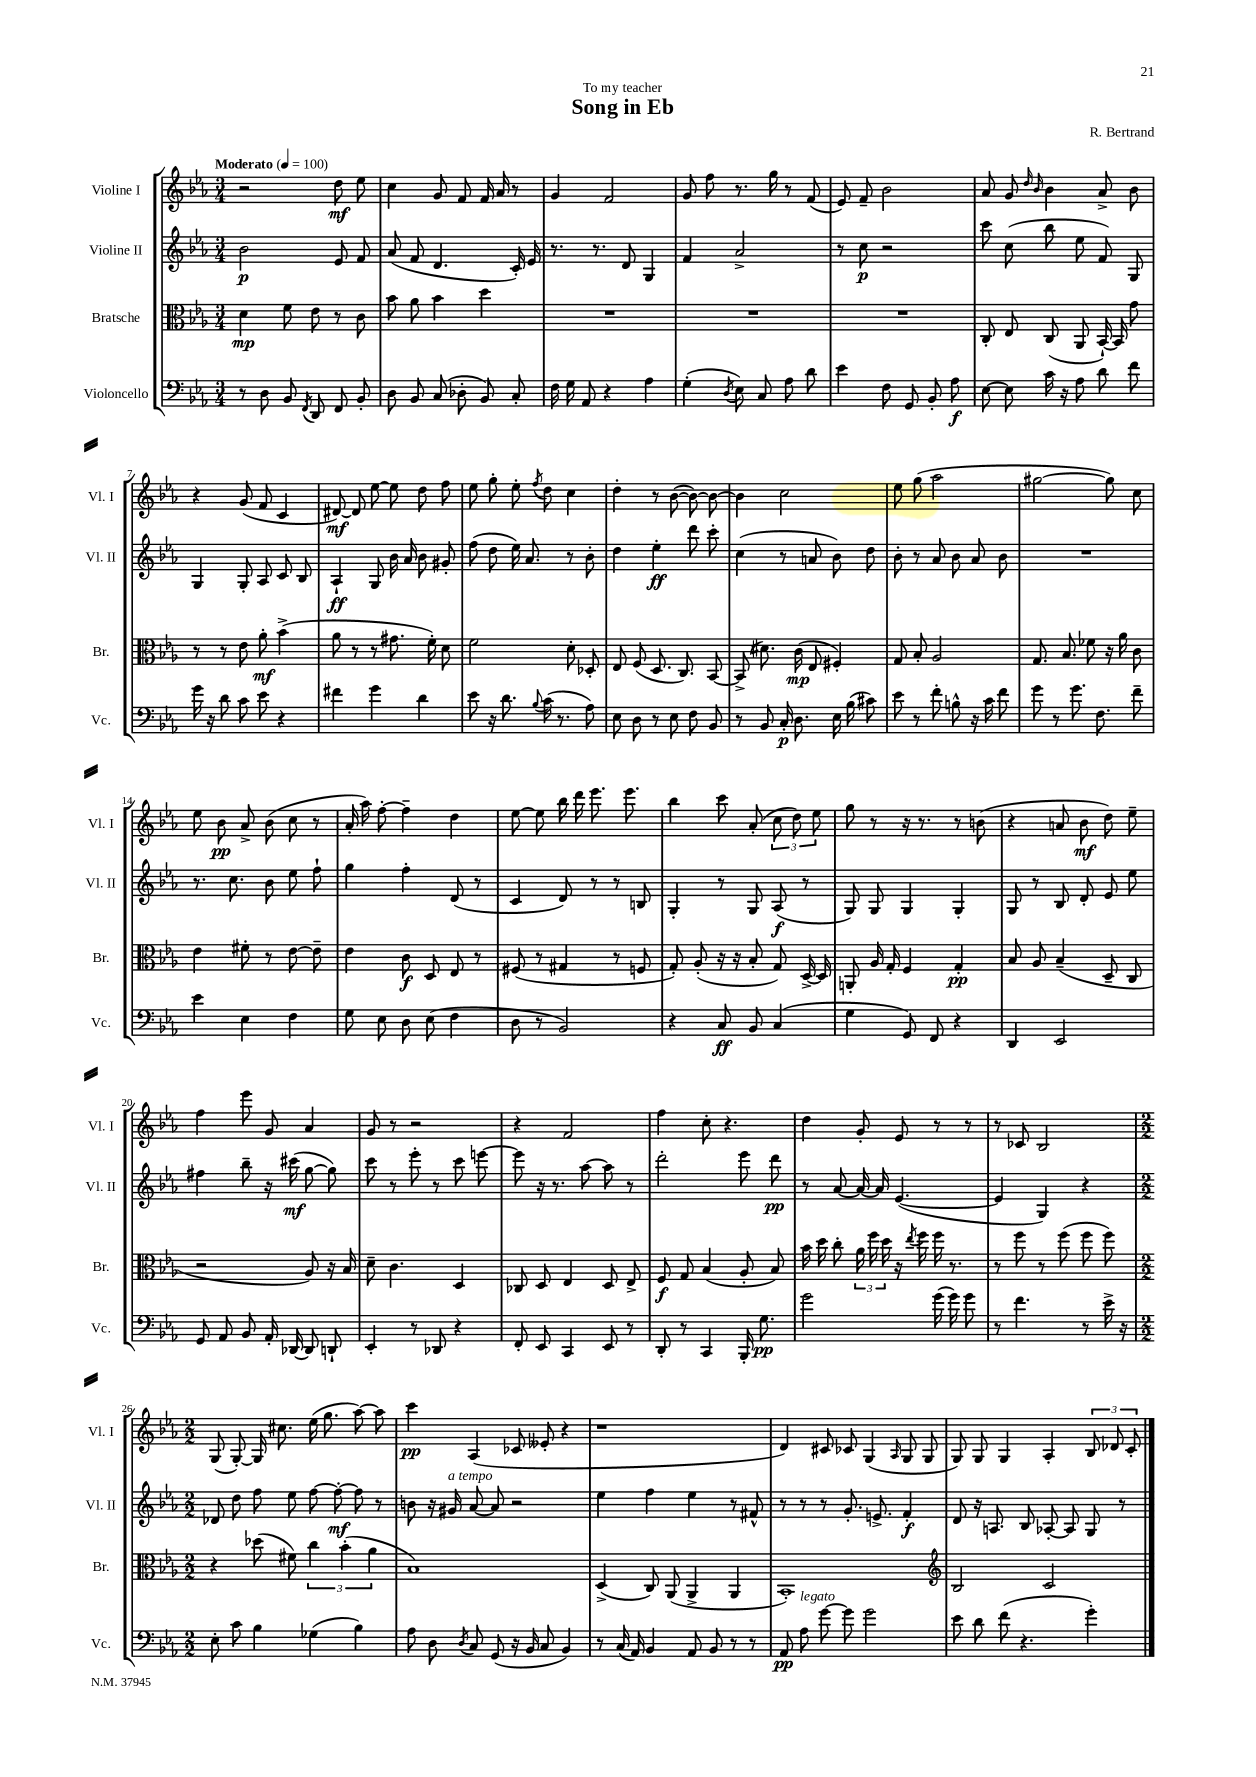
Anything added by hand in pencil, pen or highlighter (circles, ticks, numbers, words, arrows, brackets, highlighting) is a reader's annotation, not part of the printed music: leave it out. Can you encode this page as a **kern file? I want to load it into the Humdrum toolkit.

**kern	**kern	**kern	**kern
*staff4	*staff3	*staff2	*staff1
*clefF4	*clefC3	*clefG2	*clefG2
*k[b-e-a-]	*k[b-e-a-]	*k[b-e-a-]	*k[b-e-a-]
*M3/4	*M3/4	*M3/4	*M3/4
*MM100	*MM100	*MM100	*MM100
8r	4d	2b-	2r
8D	.	.	.
8BB-	8f	.	.
8qFF	.	.	.
8DD	8e-	.	.
8FF	8r	8e-	8dd
8BB-'	8c	8f	8ee-
=	=	=	=
8D	8b-	(8a-	4cc
8BB-	8a-	8f	.
(8C	4b-	4.d	8g
8D-'	.	.	8f
8BB-)	4dd	.	16f
.	.	.	16a-
8C'	.	16c')	8r
.	.	16e-	.
=	=	=	=
16F	2.r	8.r	4g
16G	.	.	.
8AA-	.	.	.
.	.	8.r	.
4r	.	.	2f
.	.	8d	.
4A-	.	4G	.
=	=	=	=
(4G'	2.r	4f	8g
.	.	.	8ff
8qD	.	.	.
8E-)	.	2a-^	8.r
8C	.	.	.
.	.	.	16gg
8A-	.	.	8r
8d	.	.	(8f
=	=	=	=
4e-	2.r	8r	8e-)
.	.	8cc	8f~
8F	.	2r	2b-
8GG	.	.	.
8BB-'	.	.	.
8A-	.	.	.
=	=	=	=
[8E-	8C'	8ccc	8a-
8E-]	8E-	(8cc	8g
.	.	.	16qqdd
.	.	.	16qqb-
16c	(8C	8bb-	4b-
16r	.	.	.
8A-	8AA-	8ee-	.
8d	[16BB-`)	8f)	8a-^
.	16BB-]	.	.
8f	8g	8G	8b-
=	=	=	=
16g	8r	4G	4r
16r	.	.	.
8d	8r	.	.
8c	8e-	8G'	(8g
8e-	8a-'	8A-	8f
4r	(4b-^	8c	4c
.	.	8B-	.
=	=	=	=
4f#	8a-	4A-`	[8d#)
.	8r	.	8d#]
4g	8r	8G	[8ee-
.	8.g#	16b-	8ee-]
.	.	16a-	.
4d	.	8b-	8dd
.	16f')	.	.
.	8d	8g#'	8ff
=	=	=	=
8e-	2f	(8ff	8ee-
16r	.	8dd	8gg'
8.d	.	.	.
.	.	16ee-)	8ee-'
.	.	8.a-	.
8qqB-	.	.	8qff
(16c	.	.	8dd
8.r	.	.	.
.	8d'	8r	4cc
8A-)	8D-'	8b-'	.
=	=	=	=
8E-	8E-	4dd	4dd'
8D	(8F	.	.
8r	8.D	4ee-'	8r
8E-	.	.	([8b-
.	8.C)	.	.
8F	.	8ddd	8b-_)
8BB-	[8BB-	8ccc'	8b-_
=	=	=	=
8r	(8BB-^]	(4cc	4b-]
8BB-	8.d#)	.	.
16C'	.	8r	2cc
8.D	(16c	.	.
.	8E-	8a	.
16E-	4F#')	8b-)	.
(16B-	.	.	.
8c#)	.	8dd	.
=	=	=	=
8e-	8G	8b-'	8ee-
8r	8B-'	8r	(8gg
8f'	2A-	8a-	2aa-
8B^^	.	8b-	.
16r	.	8a-	.
16c	.	.	.
8f	.	8b-	.
=	=	=	=
8g	8.G	2.r	[2gg#
8r	.	.	.
.	8.B-	.	.
8.g	.	.	.
.	8f-	.	.
8.F	.	.	.
.	16r	.	8gg#])
.	16a-	.	.
8f~	8c	.	8cc
=	=	=	=
4e-	4e-	8.r	8ee-
.	.	.	8b-
.	.	8.cc	.
4E-	8f#'	.	8a-^
.	8r	8b-	(8b-
4F	[8e-	8ee-	8cc
.	8e-~]	8ff`	8r
=	=	=	=
8G	4e-	4gg	16a-'
.	.	.	16aa-)
8E-	.	.	[8ff'
8D	8c	4ff'	4ff~]
(8E-	8D	.	.
4F	8E-	(8d	4dd
.	8r	8r	.
=	=	=	=
8D	(8F#	4c	[8ee-
8r	8r	.	8ee-]
2BB-)	4G#	8d)	16bb-
.	.	.	16ddd
.	.	8r	8.eee-
.	8r	8r	.
.	.	.	8.eee-
.	8F	8B	.
=	=	=	=
4r	8G')	4G'	4bb-
.	(8A-'	.	.
8C	16r	8r	8ccc
.	16r	.	.
8BB-	8B-'	8G	(8a-'
(4C	8G)	(8A-	12cc
.	.	.	12dd)
.	[16D^	8r	.
.	.	.	12ee-
.	16D]	.	.
=	=	=	=
4G	8AA'	8G)	8gg
.	16A-	8G	8r
.	16G'	.	.
8GG)	4F	4G	16r
.	.	.	8.r
8FF	.	.	.
4r	4G'	4G'	8r
.	.	.	(8b
=	=	=	=
4DD	8B-	8G	4r
.	8A-	8r	.
2EE-	(4B-~	8B-	8a
.	.	8d'	8b-
.	8D~	8e-	8dd)
.	8C	8ee-	8ee-~
=	=	=	=
8GG	2r	4ff#	4ff
8AA-	.	.	.
8BB-	.	8bb-~	8eee-
16AA-'	.	16r	8g
[16DD-	.	(16ccc#	.
8DD-]	8A-)	[8gg	4a-
8DD`	16r	8gg])	.
.	16B-	.	.
=	=	=	=
4EE-'	8d~	8ccc	8g
.	4.c	8r	8r
8r	.	8eee-'	2r
8DD-	.	8r	.
4r	4D	8ccc	.
.	.	[8eee	.
=	=	=	=
8FF'	8C-	8eee]	4r
8EE-	8D	16r	.
.	.	8.r	.
4CC	4E-	.	2f
.	.	[8aa-	.
8EE-	8D	8aa-]	.
8r	8E-^	8r	.
=	=	=	=
8DD'	8F	2ddd'	4ff
8r	8G	.	.
4CC	(4B-	.	8cc'
.	.	.	4.r
16BBB-'	8A-'	8eee-	.
8.G	.	.	.
.	8B-)	8ddd	.
=	=	=	=
2g	16b-	8r	4dd
.	16dd	.	.
.	8cc'	[8a-	.
.	24a-	16a-_	8g'
.	24ff	.	.
.	.	16a-]	.
.	24dd	.	.
.	16r	([4.e-	8e-
.	8qee-	.	.
.	16ff	.	.
(16g	16ff	.	8r
16g)	8.r	.	.
8g	.	.	8r
=	=	=	=
8r	8r	4e-]	8r
4.f	8ff	.	8c-
.	8r	4G)	2B-
.	(8ff	.	.
8r	8ff	4r	.
16e-^	8ff)	.	.
16r	.	.	.
=	=	=	=
*M2/2	*M2/2	*M2/2	*M2/2
8E-'	4r	8d-	(8G
8c	.	8dd	[8G')
4B-	(8dd-	8ff	16G]
.	.	.	8.cc#
.	8f#)	8ee-	.
(4G-	6cc	[8ff	(16ee-
.	.	.	8.gg
.	.	8ff'_	.
.	(6b-'	.	.
4B-)	.	8ff]	[8aa-)
.	6a-	.	.
.	.	8r	8aa-]
=	=	=	=
8A-	1B-)	8b	4ccc
8D	.	16r	.
.	.	16g#	.
8qD	.	.	.
8C	.	[8a-	(4A-
(8GG	.	8a-]	.
16r	.	2r	8c-
16BB-	.	.	.
8C	.	.	8e--'
4BB-)	.	.	4r
=	=	=	=
8r	(4D^	4ee-	1r
(16C	.	.	.
16AA-)	.	.	.
4BB-	8C)	4ff	.
.	(8AA-	.	.
8AA-	4AA-^	4ee-	.
8BB-	.	.	.
8r	4AA-	8r	.
8r	.	8f#^^	.
=	=	=	=
8AA-	1BB-')	8r	4d)
8A-	.	8r	.
[8g	.	8r	8c#
8g]	.	8.g'	8c-
2g	.	.	(4G
.	.	8.e^	.
.	.	.	16qqA-
.	.	4f'	8G
.	.	.	8G
=	=	=	=
*	*clefG2	*	*
8e-	2B-	8d	8G)
8d	.	16r	8G
.	.	8.A	.
(8f	.	.	4G
4.r	.	8B-	.
.	2c	[8A-'	4A-'
.	.	8A-]	.
4g')	.	8G	12B-
.	.	.	12d-
.	.	8r	.
.	.	.	12c'
==	==	==	==
*-	*-	*-	*-
